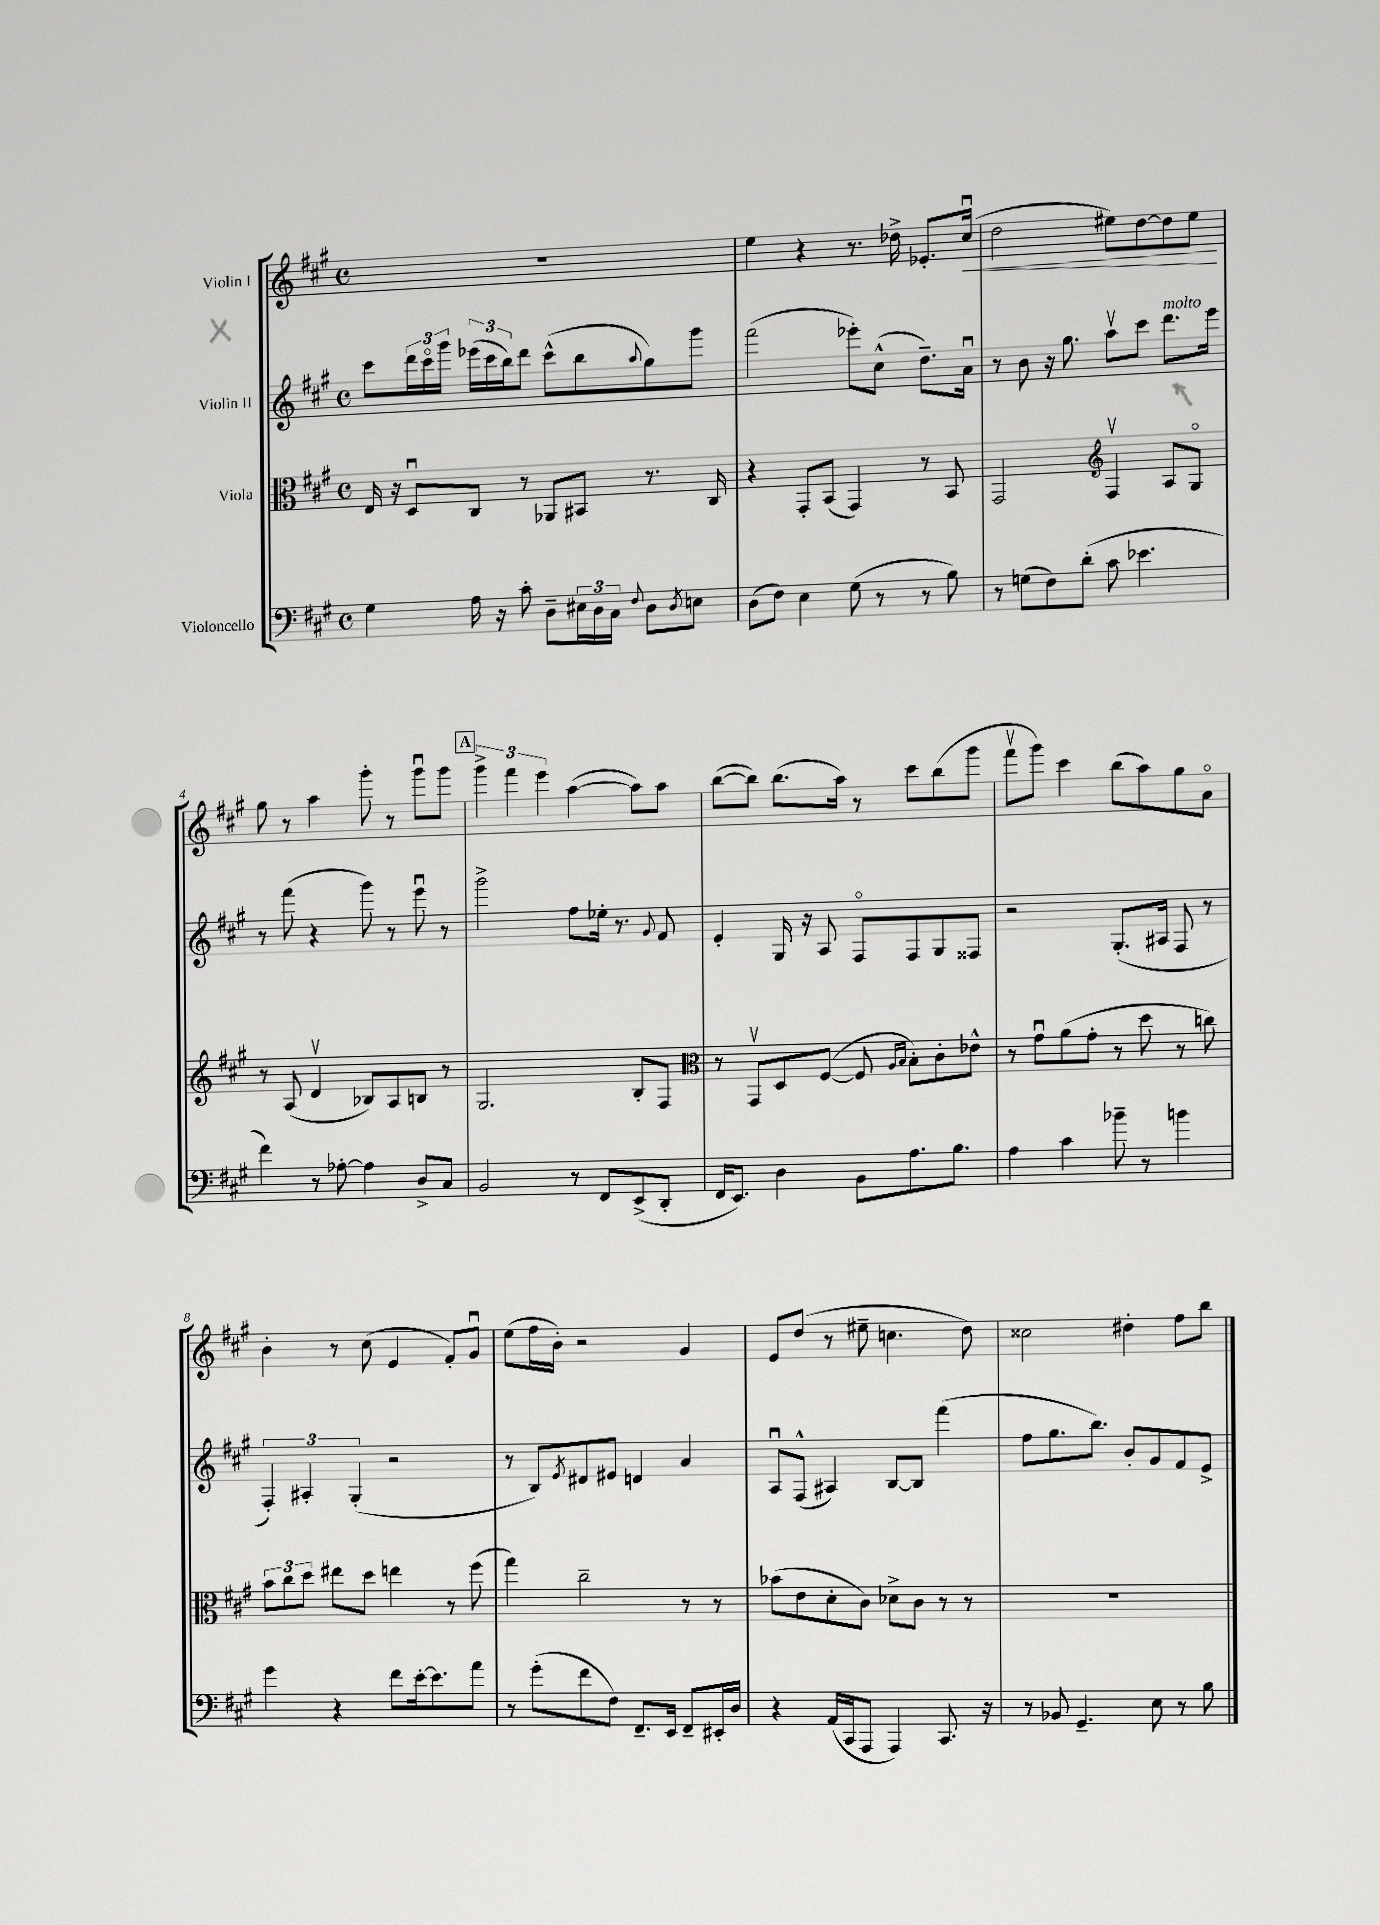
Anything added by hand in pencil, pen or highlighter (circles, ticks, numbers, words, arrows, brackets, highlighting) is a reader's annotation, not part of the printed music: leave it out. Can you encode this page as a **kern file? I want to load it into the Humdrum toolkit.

**kern	**kern	**kern	**kern	**dynam
*part4	*part3	*part2	*part1	*part1
*staff4	*staff3	*staff2	*staff1	*staff1
*I"Violoncello	*I"Viola	*I"Violin II	*I"Violin I	*
*clefF4	*clefC3	*clefG2	*clefG2	*
*k[f#c#g#]	*k[f#c#g#]	*k[f#c#g#]	*k[f#c#g#]	*
*M4/4	*M4/4	*M4/4	*M4/4	*
*met(c)	*met(c)	*met(c)	*met(c)	*
=1	=1	=1	=1	=1
4G#\	16E/	8ccc#\L	1r	.
.	16r	.	.	.
.	8Du/L	24ddd\L	.	.
.	.	24ccc#\	.	.
.	.	24ggg#\JJ	.	.
16A\	8C#/J	(24eee-X\LL	.	.
.	.	24ccc#\	.	.
16r	.	.	.	.
.	.	24bb\J)	.	.
8c#'\	8r	8ddd\J	.	.
8D~\L	8AA-X/L	(8ccc#^^\L	.	.
24E#X\L	8BB#X/J	8bb\	.	.
24D\	.	.	.	.
24C#\JJ	.	.	.	.
8qqF#/	.	8qqaa/	.	.
8D\L	8.r	8gg#\)	.	.
8qD/	.	.	.	.
8En\J	.	8ggg#\J	.	.
.	16C#/	.	.	.
=2	=2	=2	=2	=2
(8D\L	4r	(2fff#\	4ee\	.
8F#\J)	.	.	.	.
4E\	8GG#'/L	.	4r	.
.	(8BB/J	.	.	.
(8G#\	4GG#/)	8eee-X'\L)	8.r	.
8r	.	(8cc#^^\J	.	.
.	.	.	16dd-X^\	.
8r	8r	8.dd~\L)	8.e-X'/L	.
8B\)	8BB/	.	.	.
!	!	!	!	!LO:HP:b
.	.	16au\Jk	(16cc#u/Jk	<
=3	=3	=3	=3	=3
8r	2GG#/	8r	2dd\	.
(8Gn\L	.	8b\	.	.
8F#\)	.	16r	.	.
.	.	8.gg#\	.	.
(8d'\J	.	.	.	.
*	*clefG2	*	*	*
8c#\	4F#v/	8aav\L	8ee#X\L)	.
4.e-X\	.	8ccc#\J	[8dd\	.
!	!	!LO:TX:a:i:t=molto	!	!
.	8A/L	8.ddd\L	8dd\]	.
.	8G#/J	.	8ee#\J	.
.	.	16eee\Jk	.	.
.	.	.	.	[
!!LO:LB:g=z
=4	=4	=4	=4	=4
4f#\)	8r	8r	8gg#\	.
.	(8A/	(8fff#\	8r	.
8r	4dv/	4r	4aa\	.
[8A-X'\	.	.	.	.
4A-\]	8B-X/L)	8ggg#\)	8ggg#'\	.
.	8A/	8r	8r	.
8D^/L	8Bn/J	8eeeu\	8ggg#u\L	.
8C#/J	8r	8r	8ggg#\J	.
!!LO:REH:place=s1:t=A
=5	=5	=5	=5	=5
2BB/	2.G#/	2ggg#^\	6ggg#^\	.
.	.	.	6fff#\	.
.	.	.	6eee\	.
8r	.	8ff#\L	([4aa\	.
8FF#/L	.	16ee-X'\Jk	.	.
.	.	8.r	.	.
(8EE^/	8B'/L	.	8aa\L])	.
.	.	8qqg#/	.	.
8DD'/J	8F#/J	8f#/	8aa\J	.
=6	=6	=6	=6	=6
*	*clefC3	*	*	*
16FF#/KL	8r	4e'/	([8bb\L	.
8.EE/J)	.	.	.	.
.	8GG#v/L	.	8bb\J])	.
4D\	8D/	16G#/	(8.bb\L	.
.	.	16r	.	.
.	([8F#/J	8A/	.	.
.	.	.	16aa\Jk)	.
8BB\L	8F#/]	8F#/L	8r	.
.	16qqA/LL	.	.	.
.	16qqB/JJ	.	.	.
8.A\	8B'\L)	8F#/	8ccc#\L	.
.	8c#'\	8G#/	(8bb\	.
8.B\J	.	.	.	.
.	8e-X^^\J	8F##X/J	8ggg#\J	.
=7	=7	=7	=7	=7
4A\	8r	2r	8fff#v\L	.
.	8g#u\L	.	8ggg#\J)	.
4c#\	(8a\	.	4ccc#\	.
.	8g#'\J	.	.	.
8b-X~\	8r	(8.G#'/L	(8bb\L	.
8r	8dd\	.	8aa\)	.
.	.	16A#X/Jk	.	.
4bn\	8r	8F#/	8gg#\	.
.	8ccn\)	8r	8a\J	.
!!LO:LB:g=z
=8	=8	=8	=8	=8
4g#\	12b\L	6F#'/)	4b'\	.
.	12cc#\	.	.	.
.	12dd\J	6A#X'/	.	.
4r	8ee#X\L	.	8r	.
.	.	(6G#'/	.	.
.	8dd\J	.	(8cc#\	.
8f#\L	4een\	2r	4e/	.
[16e'\k	.	.	.	.
8.e\]	.	.	.	.
.	8r	.	8f#'/L)	.
8a\J	(8ff#\	.	8g#u/J	.
=9	=9	=9	=9	=9
8r	4gg#\)	8r	(8ee\L	.
(8g#'\L	.	8B/L)	16ff#\L	.
.	.	.	16b'\JJ)	.
.	.	8qe/	.	.
8f#\	2cc#~\	8d#X/	2r	.
8F#\J)	.	8e#X/J	.	.
8.FF#~/L	.	4dn/	.	.
16EE/Jk	.	.	.	.
8FF#~/L	8r	4a/	4g#/	.
16EE#X'/L	8r	.	.	.
16D/JJ	.	.	.	.
=10	=10	=10	=10	=10
4r	(8b-X\L	8Au/L	8e/L	.
.	8e\	(8F#^^/J	(8dd/J	.
(16AA/LL	8d'\	4A#X/)	8r	.
16CC#/J	.	.	.	.
8AAA/J	8c#\J)	.	8ee#X~\	.
4AAA/)	8d-X^\L	[8B/L	4.ccn\	.
.	8c#\J	8B/J]	.	.
8.CC#/	8r	(4fff#\	.	.
.	8r	.	8dd\)	.
16r	.	.	.	.
=11	=11	=11	=11	=11
8r	1r	8ff#\L	2cc##X\	.
8BB-X/	.	8.gg#\	.	.
4.GG#~/	.	.	.	.
.	.	8.bb\J)	.	.
.	.	8b'/L	4dd#X'\	.
8E\	.	8g#/	.	.
8r	.	8f#/	8ff#\L	.
8B\	.	8e^/J	8bb\J	.
==	==	==	==	==
*-	*-	*-	*-	*-
